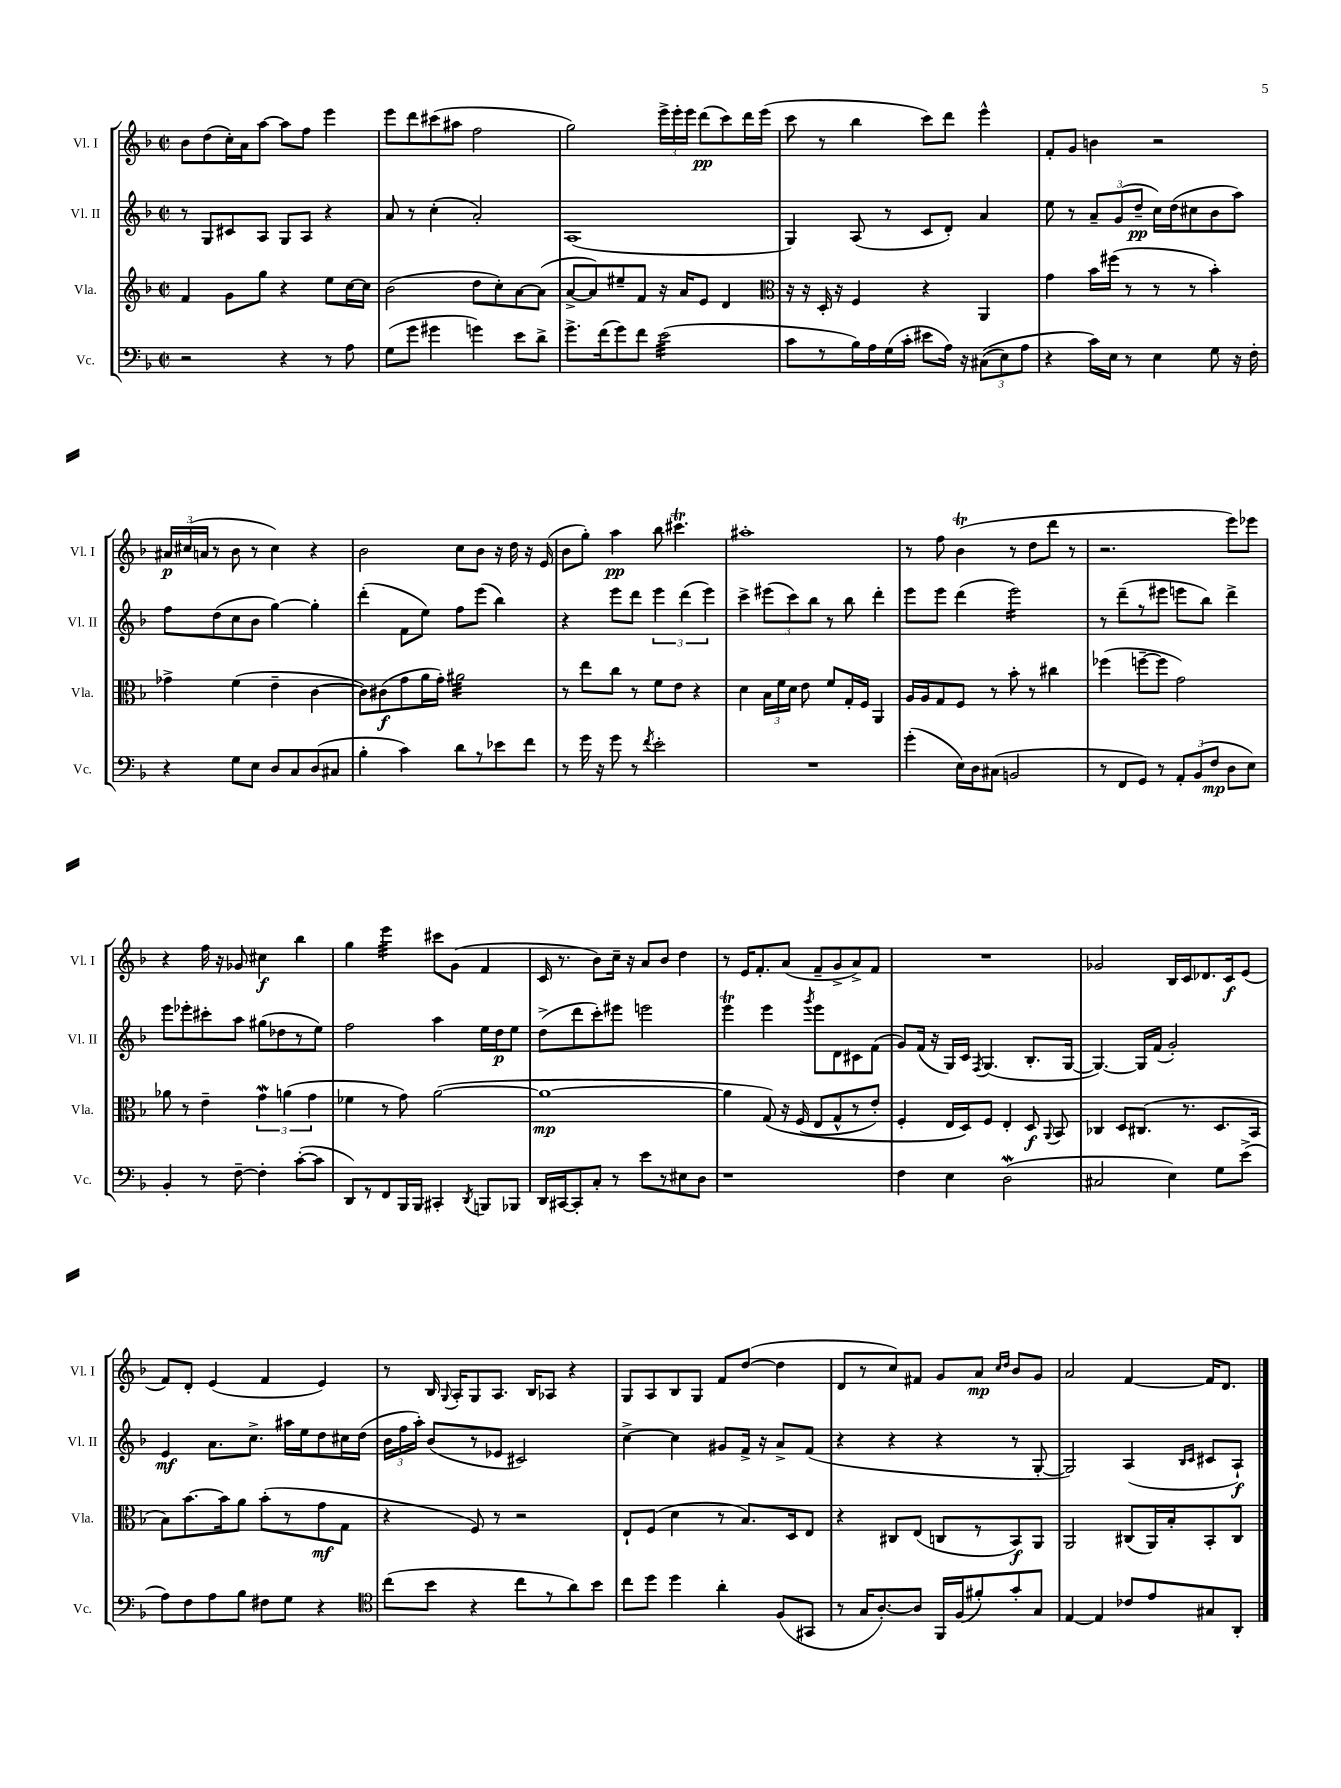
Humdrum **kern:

**kern	**kern	**kern	**kern
*staff4	*staff3	*staff2	*staff1
*clefF4	*clefG2	*clefG2	*clefG2
*k[b-]	*k[b-]	*k[b-]	*k[b-]
*M2/2	*M2/2	*M2/2	*M2/2
*met(c|)	*met(c|)	*met(c|)	*met(c|)
2r	4f/	8r	8b-\L
.	.	8G/L	(8dd\
.	8g\L	8c#/	16cc'\L)
.	.	.	16a\J
.	8gg\J	8A/J	[8aa\J
4r	4r	8G/L	8aa\]L
.	.	8A/J	8ff\J
8r	8ee\L	4r	4eee\
8A\	[16cc\L	.	.
.	16cc\]JJ	.	.
=	=	=	=
(8G\L	(2b-\	8a/	8eee\L
8g\J	.	8r	8ddd\
4g#\	.	(4cc'\	(8ccc#\
.	.	.	8aa#\J
4g\)	8dd\L	2a'/)	2ff\
.	8cc'\)	.	.
8e\L	[8a\	.	.
8d^\J	(8a\]J	.	.
=	=	=	=
8.g^\L	[8a^/L	(1A	2gg\)
.	8a/])	.	.
(16f\k	.	.	.
8g\)	8ee#~/	.	.
8f\J	8f/J	.	.
(2e\	16r	.	24eee^\LL
.	.	.	24eee'\
.	16a/LK	.	.
.	.	.	24eee\JJ
.	8e/J	.	(8ddd\L
.	4d/	.	8ccc\)
.	.	.	16ddd\L
.	.	.	(16eee\JJ
=	=	=	=
*	*clefC3	*	*
8c\L	16r	4G/)	8ccc\
.	16r	.	.
8r	16D'/	.	8r
.	16r	.	.
16B-\L)	4F/	(8A/	4bb-\
16A\	.	.	.
(16G\	.	8r	.
16c'\JJ	.	.	.
8e#\L	4r	8c/L	8ccc\L)
16A\Jk)	.	8d'/J)	8ddd\J
16r	.	.	.
&((12C#\L	4AA/	4a/	4eee^^\
12E\)	.	.	.
12A\J	.	.	.
=	=	=	=
4r	4g\	8ee\	8f'/L
.	.	8r	8g/J
16c\LL&)	16b-\LL	12a~/L	4b\
16E\JJ	(16ff#\JJ	.	.
.	.	(12g/	.
8r	8r	.	.
.	.	12dd~/J	.
4E\	8r	16cc\LL)	2r
.	.	(16dd\J	.
.	8r	8cc#\	.
8G\	4b-'\)	8b-\	.
16r	.	8aa\J)	.
16F'\	.	.	.
=	=	=	=
4r	4g-^\	8ff\L	24a#/LL
.	.	.	(24cc#/
.	.	.	24a/JJ
.	.	(8dd\	8r
8G\L	(4f\	8cc\	8b-\
8E\J	.	8b-\J	8r
8D/L	4e~\	[4gg\)	4cc#\)
8C/	.	.	.
(8D/	[4c\	4gg'\]	4r
8C#/J	.	.	.
=	=	=	=
4B-'\	8c\]L)	(4ddd'\	2b-\
.	(8c#\	.	.
4c\)	8g\	8f\L	.
.	16a\L	8ee\J)	.
.	16g'\JJ)	.	.
8d\L	2a#\	8ff\L	8cc\L
8r	.	(8eee\J	8b-\J
8e-\	.	4bb-\)	16r
.	.	.	16dd\
8f\J	.	.	16r
.	.	.	(16e/
=	=	=	=
8r	8r	4r	8b-\L
16g\	8ee\L	.	8gg'\J)
16r	.	.	.
8g\	8cc\J	8eee\L	4aa\
8r	8r	8ddd\J	.
8qf/	.	.	.
2e'\	8f\L	6eee\	8bb-\
.	8e\J	.	4.ccc#\
.	.	(6ddd\	.
.	4r	.	.
.	.	6eee\)	.
=	=	=	=
1r	4d\	4ccc^\	1aa#'
.	24B-\LL	(12eee#\L	.
.	24f\	.	.
.	24d\JJ	12ccc\)	.
.	8e\	.	.
.	.	12bb-\J	.
.	8f/L	8r	.
.	16G'/L	8bb-\	.
.	16F/JJ	.	.
.	4AA/	4ddd'\	.
=	=	=	=
(4g'\	16A/LL	8eee\L	8r
.	16A/J	.	.
.	8G/	8eee\J	8ff\
16E\LL)	8F/J	(4ddd\	(4b-\
16D\J	.	.	.
(8C#\J	8r	.	.
2BB/	8b-'\	2eee\)	8r
.	8r	.	8dd\L
.	4cc#\	.	8ddd\J
.	.	.	8r
=	=	=	=
8r	(4ff-\	8r	2.r
8FF/L	.	(8ddd~\L	.
8GG/J)	[8ff~\L	8r	.
8r	8ff\]J	8eee#\J	.
12AA'/L	2g\)	8eee\L	.
(12BB-/	.	.	.
.	.	8bb-\J)	.
12F/J	.	.	.
8D\L	.	4ddd^\	8eee\L)
8E\J)	.	.	8eee-\J
=	=	=	=
4BB-'/	8a-\	8eee\L	4r
.	8r	8eee-'\	.
8r	4e~\	8ccc#'\	16ff\
.	.	.	16r
[8F~\	.	8aa\J	8g-/
4F'\]	6g\	(8gg#\L	4cc#\
.	.	8dd-\	.
.	(6a\	.	.
([8c'\L	.	8r	4bb-\
.	6g\	.	.
8c\]J	.	8ee\J)	.
=	=	=	=
8DD/L)	4f-\	2ff\	4gg\
8r	.	.	.
8FF/	8r	.	4eee\
16BBB-/L	8g\)	.	.
16BBB-/JJ	.	.	.
4CC#'/	([2a\	4aa\	8ccc#\L
.	.	.	(8g\J
8qDD/	.	.	.
8BBB/L	.	16ee\LL	4f/
.	.	16dd\J	.
8BBB-/J	.	8ee\J	.
=	=	=	=
16DD/LL	1a_	(8dd^\L	16c/
[16CC#/J	.	.	8.r
8CC#'/]	.	8ddd\	.
8C'/J	.	8ccc'\)	8b-\L)
8r	.	8eee#\J	16cc~\Jk
.	.	.	16r
8e\L	.	2eee\	8a/L
8r	.	.	8b-/J
8E#\	.	.	4dd\
8D\J	.	.	.
=	=	=	=
1r	4a\]	4eee\	8r
.	.	.	16e/LK
.	.	.	8.f'/
.	&(8G/)	4eee\	.
.	16r	.	(8a/J
.	(16F/	.	.
.	.	8qggg/	.
.	8E/L	8eee\L	8f~/L
.	8G^^/	8d\	8g^/
.	8r	8c#\	8a^/)
.	8e'/J)	(8f\J	8f/J
=	=	=	=
4F\	4F'/	8g/L)	1r
.	.	(16f/Jk	.
.	.	16r	.
4E\	16E/LL	16G/LL)	.
.	16D/J&)	16c/JJ	.
.	.	8qF/	.
.	8F/J	(4.G/	.
(2D\	4E'/	.	.
.	8D/	8.B-'/L	.
.	8qqAA/	.	.
.	8BB-/	.	.
.	.	[16G/Jk	.
=	=	=	=
2C#/	4C-/	4.G/_)	2g-/
.	8D/L	.	.
.	(8.C#/J	16G/]LL	.
.	.	(16f/JJ	.
4E\)	.	2g'/)	16B-/LL
.	8.r	.	16c/J
.	.	.	8.d-/
8G\L	8.D/L	.	.
.	.	.	16c/k
(8e^\J	.	.	(8e/J
.	16BB-/Jk	.	.
=	=	=	=
8A\L)	8B-\L)	4e/	8f/L)
8F\	[8.b-\	.	8d'/J
8A\	.	8.a\L	(4e/
.	16b-\]k	.	.
8B-\J	8a\J	.	.
.	.	8.cc^\J	.
8F#\L	(8b-'\L	.	4f/
8G\J	8r	16aa#\LL	.
.	.	16ee\J	.
4r	8g\	8dd\	4e/)
.	8G\J	16cc#\L	.
.	.	(16dd\JJ	.
=	=	=	=
*clefC4	*	*	*
(8cc\L	4r	24b-\LL	8r
.	.	24ff\	.
.	.	24aa'\JJ)	.
8b-\J	.	(8b-/L	16B-/
.	.	.	8qqG/
.	.	.	16A'/LK
4r	8F/)	8r	8G/
.	8r	8e-/J	8.A/J
8cc\L	2r	2c#/)	.
.	.	.	16B-/LK
8r	.	.	8A-/J
8a\)	.	.	4r
8b-\J	.	.	.
=	=	=	=
8cc\L	8E`/L	[4cc^\	8G/L
8dd\J	(8F/J	.	8A/
4dd\	4d\	4cc\]	8B-/
.	.	.	8G/J
4a'\	8r	8g#/L	8f/L
.	8.B-/L)	16f^/Jk	([8dd/J
.	.	16r	.
(8F/L	.	8a^/L	4dd\]
.	16D/k	.	.
8GG#/J	8E/J	(8f/J	.
=	=	=	=
8r	4r	4r	8d/L
16G/LK	.	.	8r
[8.A'/)	.	.	.
.	8C#/L	4r	8cc/)
8A/]J	(8E/J	.	8f#/J
16FF/LL	8C/L	4r	8g/L
(16F/J	.	.	.
8f#'/)	8r	.	8a/J
.	.	.	16qqcc/LL
.	.	.	16qqdd/JJ
8g'/	8BB-/)	8r	8b-/L
8G/J	8AA/J	[8G'/	8g/J
=	=	=	=
[4E/	2AA/	2G/])	2a/
4E/]	.	.	.
8c-/L	(8C#/L	(4A/	[4f/
8e/	16AA/L)	.	.
.	16B-'/J	.	.
.	.	16qqB-/LL	.
.	.	16qqc/JJ	.
8G#/	8BB-'/	8c#/L	16f/]LK
.	.	.	8.d/J
8AA'/J	8C#/J	8A`/J)	.
==	==	==	==
*-	*-	*-	*-
